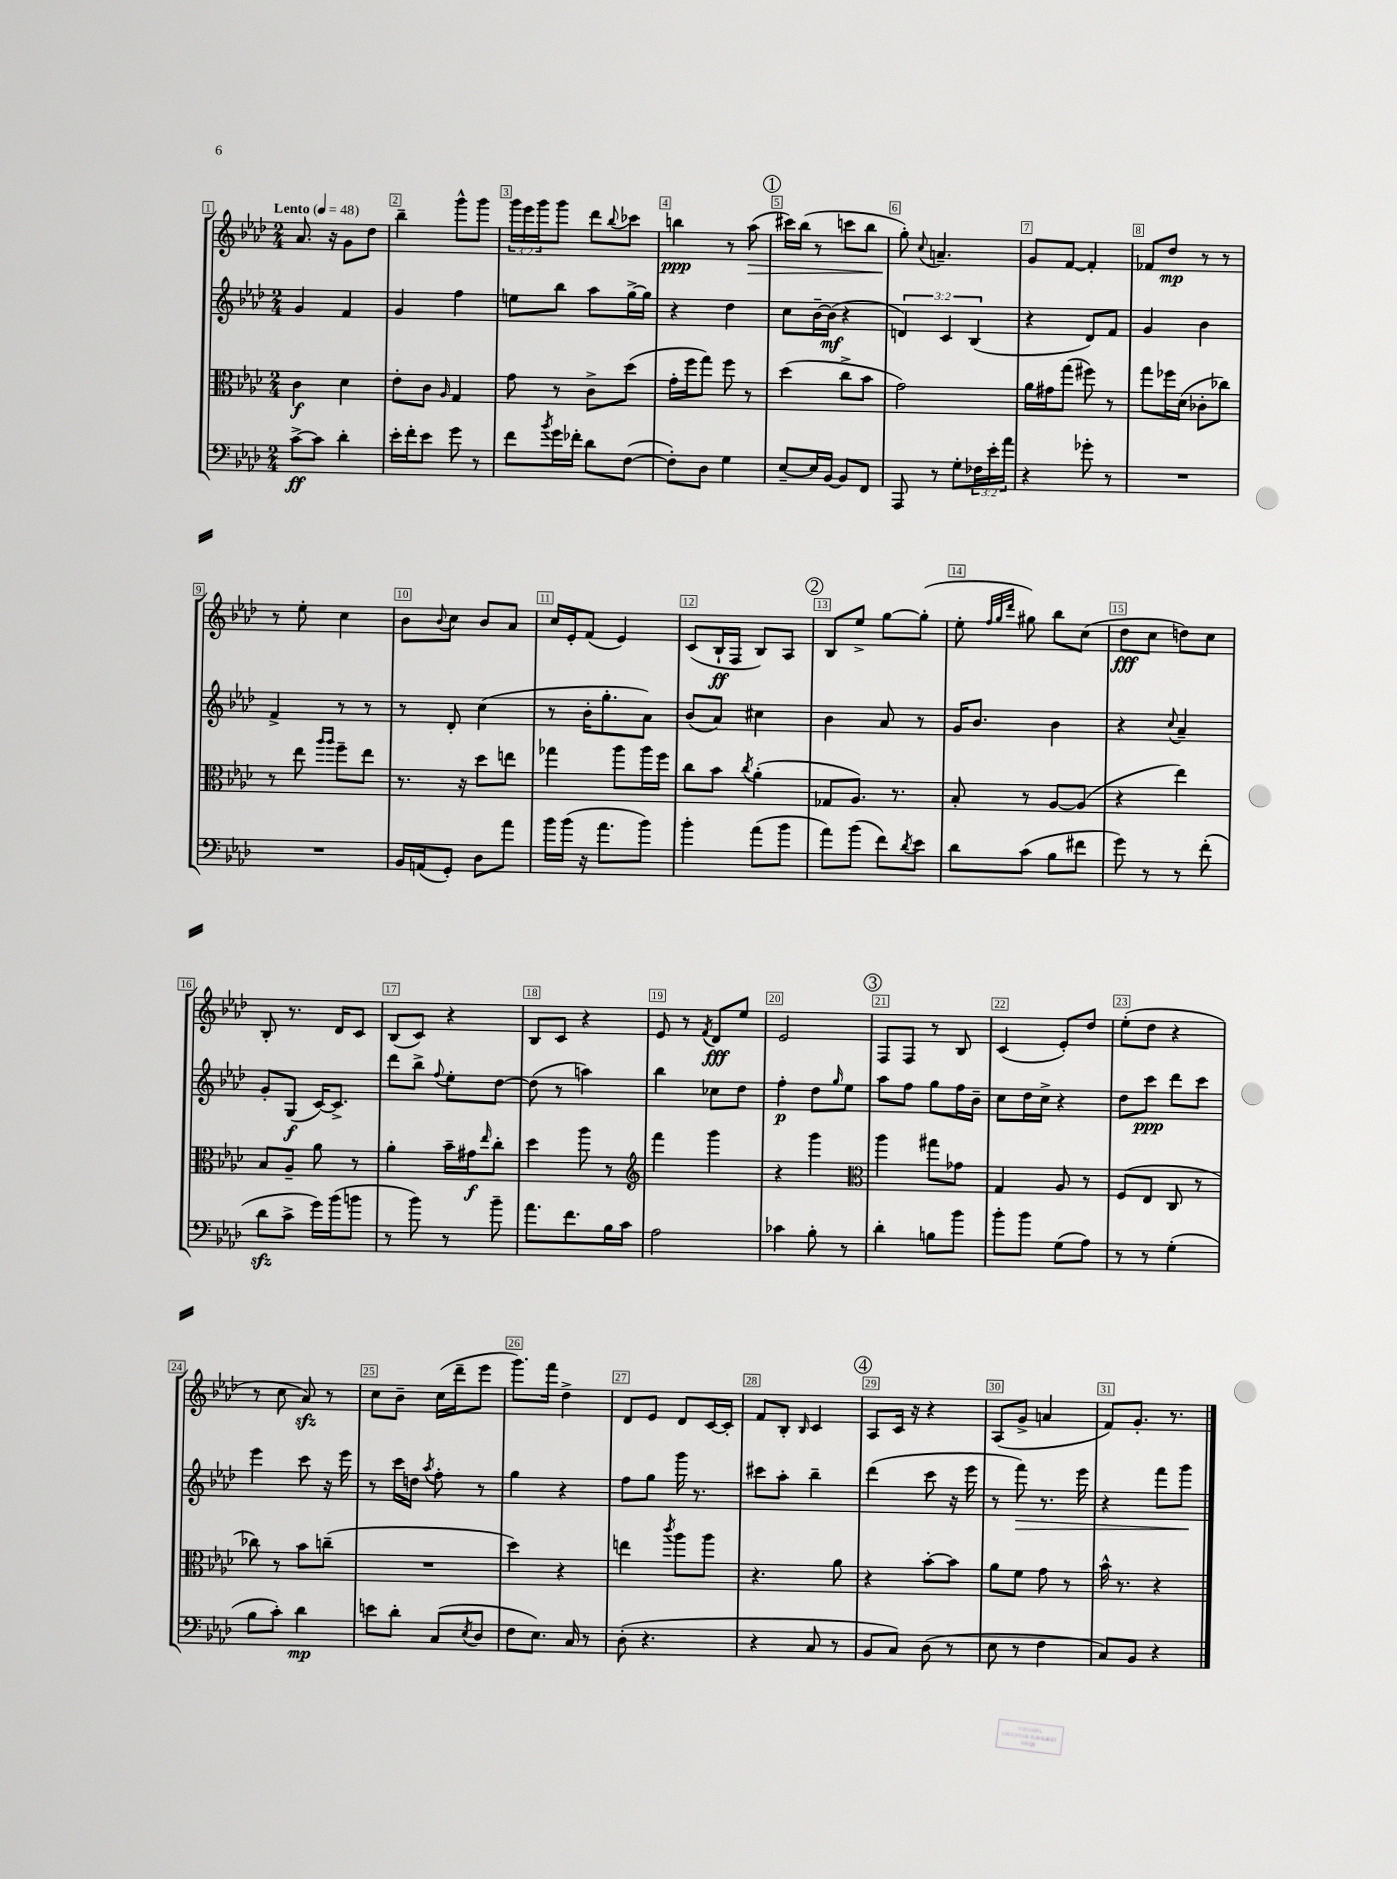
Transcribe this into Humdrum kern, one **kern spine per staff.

**kern	**kern	**kern	**kern
*staff4	*staff3	*staff2	*staff1
*clefF4	*clefC3	*clefG2	*clefG2
*k[b-e-a-d-]	*k[b-e-a-d-]	*k[b-e-a-d-]	*k[b-e-a-d-]
*M2/4	*M2/4	*M2/4	*M2/4
*MM48	*MM48	*MM48	*MM48
[8c^	4c	4g	8.a-
8c]	.	.	.
.	.	.	16r
4d-'	4d-	4f	8g
.	.	.	8dd-
=	=	=	=
16e-'	8e-'	4g	4bb-~
16f'	.	.	.
8e-	8c	.	.
.	16qqA-	.	.
8g	4G	4ff	8ggg^^
8r	.	.	8ggg
=	=	=	=
8f	8g	8ee	24ggg
.	.	.	24eee-
.	.	.	24ggg
8qb-	.	.	.
16g	8r	8bb-	8ggg
16f-'	.	.	.
8d-	8c^	8aa-	8ddd-
.	.	.	8qqbb-
([8F	(8dd-	[16gg^	8ccc-
.	.	16gg]	.
=	=	=	=
8F'])	16g'	4r	4bb
.	16ff	.	.
8D-	8gg)	.	.
4G	8ff	4dd-	8r
.	8r	.	(8aa-
=	=	=	=
[8E-~	(4dd-	8cc	16ccc#)
.	.	.	(16bb-
16E-]	.	[16b-~	8r
[16BB-	.	(16b-]	.
8BB-]	8cc^	4r	8ccc
8FF	8b-	.	8bb-
=	=	=	=
8AAA-	2g)	6d)	8gg')
.	.	.	8qqcc
8r	.	.	4.a~
.	.	6c	.
8G'	.	.	.
.	.	(6B-	.
24F-	.	.	.
24e-'	.	.	.
24a-	.	.	.
=	=	=	=
4r	16a-	4r	8g
.	16g#	.	.
.	(8gg	.	[8f
8g-'	8ff#)	8d-)	4f']
8r	8r	8f	.
=	=	=	=
2r	8gg	4g	8f-
.	16ff-	.	8dd-
.	(16d-	.	.
.	8c-'	4b-	8r
.	8cc-)	.	8r
=	=	=	=
2r	8r	4f^	8r
.	8ee-	.	8ee-'
.	16qqaa-	.	.
.	16qqaa-	.	.
.	8ff~	8r	4cc
.	8ee-	8r	.
=	=	=	=
16BB-	8.r	8r	8b-
(16AA	.	.	.
.	.	.	8qqb-
8GG')	.	8d-'	8cc
.	16r	.	.
8D-	8dd-	(4cc	8b-
8a-	8ee	.	8a-
=	=	=	=
16b-	4gg-	8r	16cc
(16b-	.	.	16e-'
16r	.	16b-'	(8f
8.a-	.	8.gg'	.
.	8aa-	.	4e-)
8b-)	16aa-	8a-)	.
.	16ff	.	.
=	=	=	=
4b-'	8cc	(8b-	(8c
.	8b-	8a-)	16B-`
.	.	.	16F
.	8qcc	.	.
(8a-	(4a-'	4cc#	8B-)
8b-	.	.	8A-
=	=	=	=
8a-)	8G-	4b-	8B-
(8b-	8.A-)	.	8ee-^
8f)	.	8a-	[8gg
.	8.r	.	.
8qd-	.	.	.
8e-	.	8r	(8gg']
=	=	=	=
8d-	8B-'	16g	8ee-'
.	.	8.b-	.
.	.	.	32qqff
.	.	.	32qqgg
.	.	.	32qqddd-
(8c	8r	.	8gg#)
8B-	[8A-	4b-	8bb-
8f#	(8A-]	.	(8cc
=	=	=	=
8g)	4r	4r	8dd-
8r	.	.	8cc
.	.	8qqcc	.
8r	4ee-)	4a-~	8dd)
(8f'	.	.	8cc
=	=	=	=
8d-	8B-	8g'	8B-'
8c^	8A-~	(8G	8.r
16g)	8a-	[16c)	.
(16b-	.	8.c^]	16d-
8b	8r	.	8c
=	=	=	=
8r	4a-'	8ddd-	(8B-
8b-)	.	8bb-^	8c)
.	.	8qqff	.
8r	16b-~	8ee-'	4r
.	16g#	.	.
.	16qqee-	.	.
8b-~	8cc'	[8dd-	.
=	=	=	=
8.a-	4dd-	(8dd-]	8B-
.	.	8r	8c
8.f	.	.	.
.	8aa-	4aa)	4r
16B-	8r	.	.
16c	.	.	.
=	=	=	=
*	*clefG2	*	*
2A-	4fff	4bb-	8e-
.	.	.	8r
.	.	.	8qf
.	4ggg	8cc-	8d-
.	.	8dd-	8ee-
=	=	=	=
4c-	4r	4ff'	2e-
8B-'	4ggg	8dd-	.
.	.	16qqgg	.
8r	.	8ee-	.
=	=	=	=
*	*clefC3	*	*
4d-'	4aa-	8aa-	8F
.	.	8ff	8F
8B	8gg#	8gg	8r
8b-	8g-	16ff	8B-
.	.	16b-~	.
=	=	=	=
8b-'	4G	8cc	(4c
8b-	.	16dd-	.
.	.	16cc^	.
(8G	8A-	4r	8e-')
8A-)	8r	.	8dd-
=	=	=	=
8r	(8F	8dd-	(8ee-'
8r	8E-	8ccc	8dd-
(4G'	8C	8ddd-	4r
.	8r	8ccc	.
=	=	=	=
8B-	8cc-)	4eee-	8r
8c')	8r	.	8cc
4d-	8b-	8ccc	8a-)
.	(8cc~	16r	8r
.	.	16eee-	.
=	=	=	=
8e	2r	8r	8cc
8d-'	.	16ccc	8b-~
.	.	16dd	.
.	.	8qaa-	.
(8C	.	8ff'	(16cc
.	.	.	16ddd-~
8qE-	.	.	.
8D-	.	8r	8eee-
=	=	=	=
8F	4dd-)	4gg	8.ggg)
8.E-)	.	.	.
.	.	.	16fff
.	4r	4r	4dd-^
16C	.	.	.
8r	.	.	.
=	=	=	=
(8D-'	4ee	8ff	8d-
4.r	.	8gg	8e-
.	8qccc	.	.
.	8aa-	16ggg	8d-
.	.	8.r	.
.	8aa-	.	[16c
.	.	.	16c']
=	=	=	=
4r	4.r	8ccc#	8f
.	.	8aa-'	8B-'
.	.	.	16qqB-
8C	.	4bb-~	4c
8r	8a-	.	.
=	=	=	=
8BB-	4r	(4ddd-	8A-
8C)	.	.	16c
.	.	.	16r
(8D-	[8b-'	8ccc	4r
8r	8b-]	16r	.
.	.	16eee-	.
=	=	=	=
8E-	8a-	8r	(8A-
8r	8f	8fff)	8g^
4F	8g	8.r	4a
.	8r	.	.
.	.	16eee-	.
=	=	=	=
8C)	16b-^^	4r	8f)
.	8.r	.	.
8BB-	.	.	8.g'
4r	4r	8fff	.
.	.	.	8.r
.	.	8ggg	.
==	==	==	==
*-	*-	*-	*-
